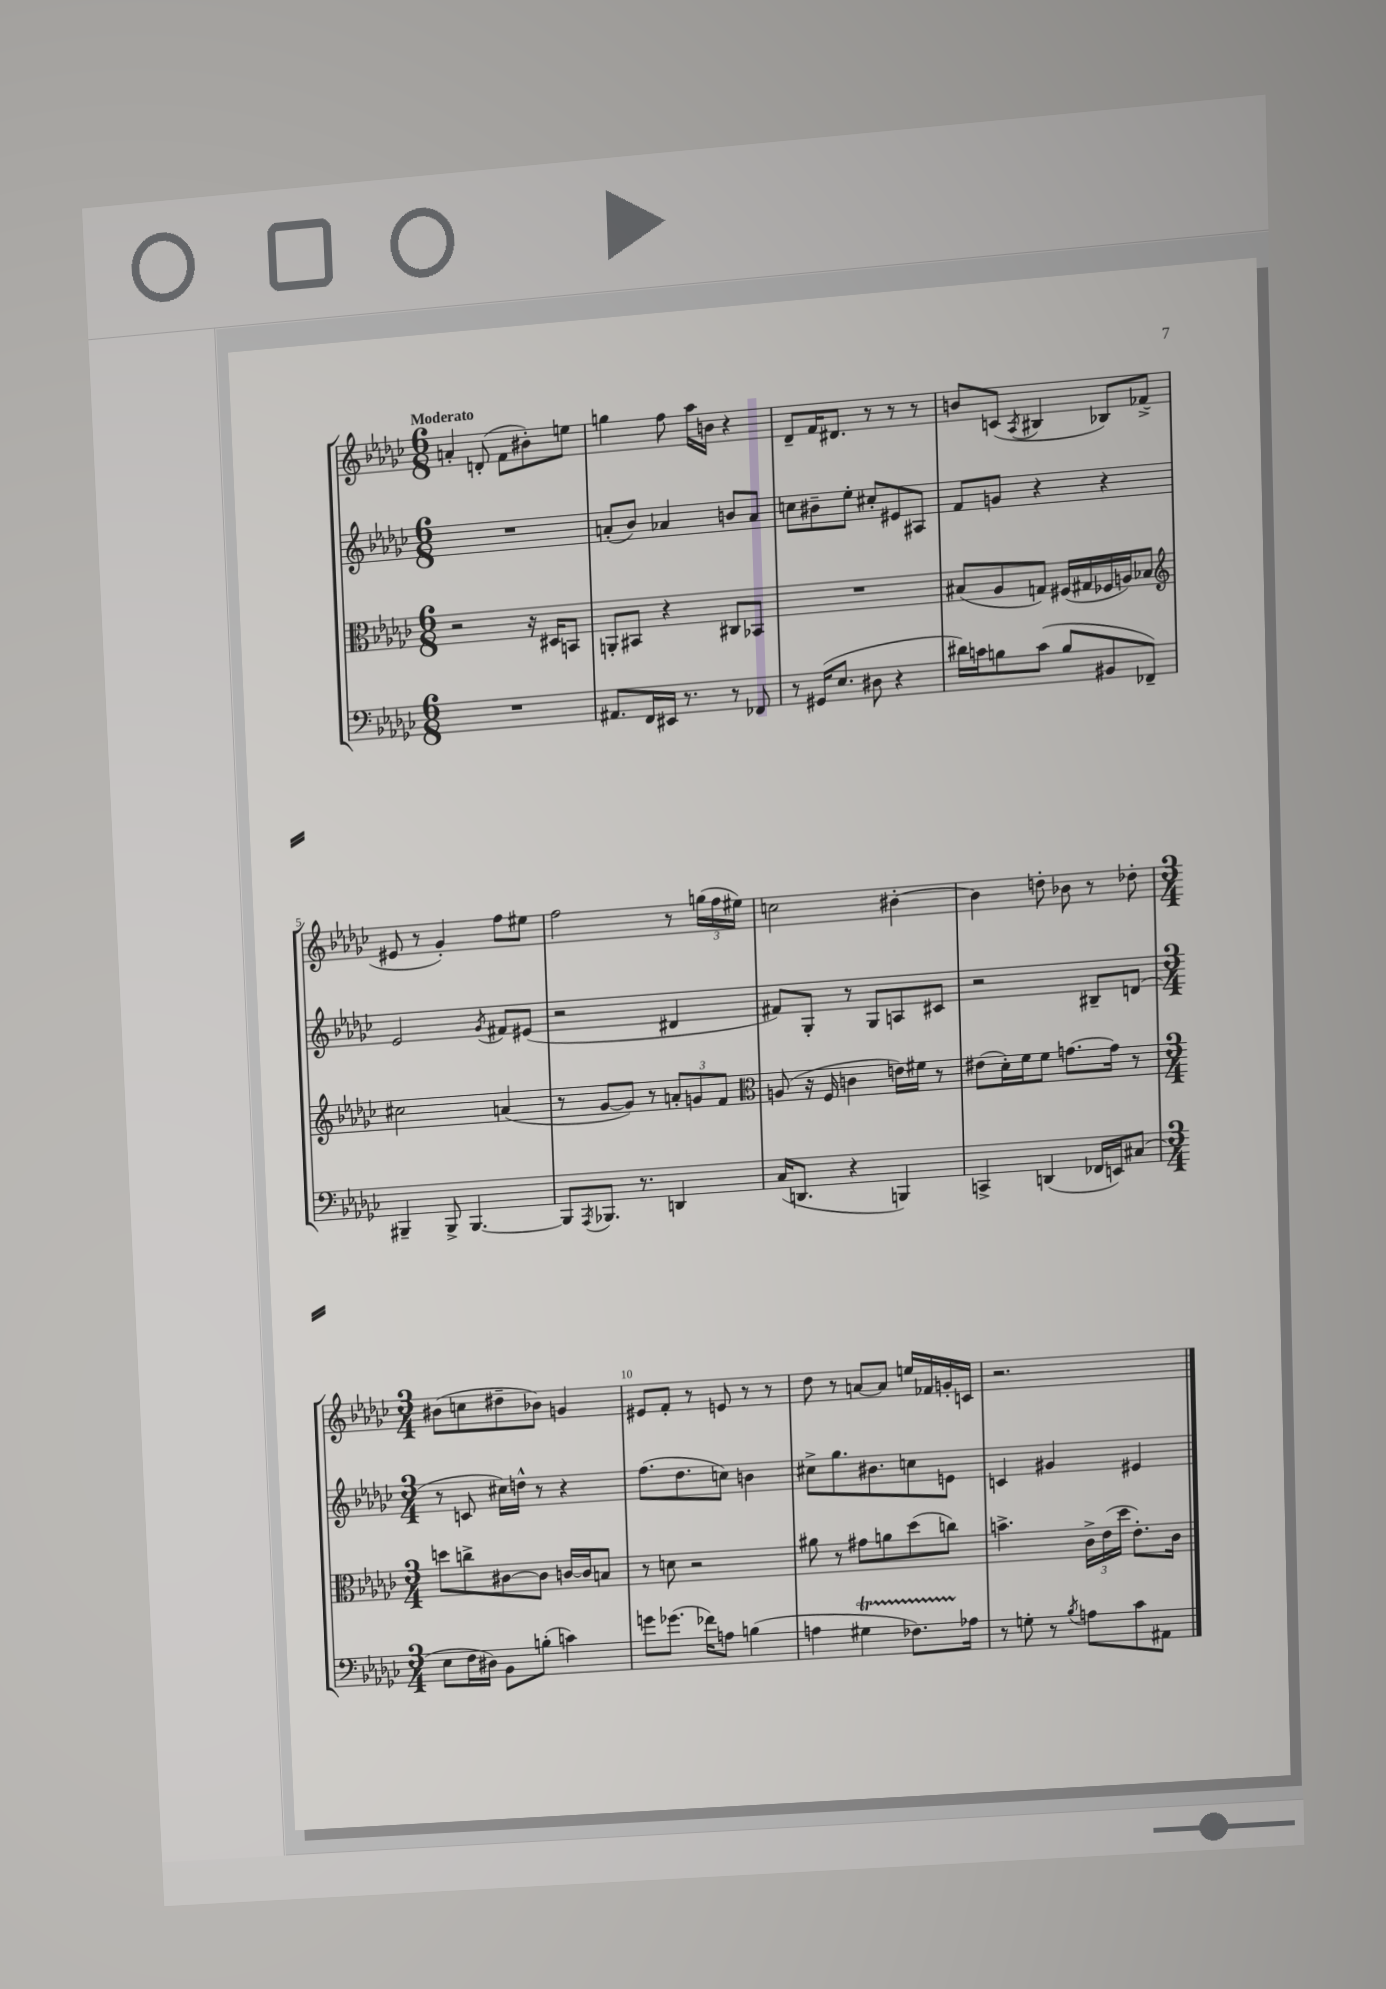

**kern	**kern	**kern	**kern
*part4	*part3	*part2	*part1
*staff4	*staff3	*staff2	*staff1
*clefF4	*clefC3	*clefG2	*clefG2
*k[b-e-a-d-g-c-]	*k[b-e-a-d-g-c-]	*k[b-e-a-d-g-c-]	*k[b-e-a-d-g-c-]
*M6/8	*M6/8	*M6/8	*M6/8
=1	=1	=1	=1
!	!	!	!LO:TX:a:B:t=Moderato
2.r	2r	2.r	4an'/
.	.	.	(8dn'/
.	.	.	8f\L
.	16r	.	8b#X'\)
.	16D#X/KL	.	.
.	8BBn/J	.	8een\J
=2	=2	=2	=2
8.AA#X/L	8AAn'/L	(8an'/L	4ggn\
.	8BB#X/J	8b-/J)	.
16FF/L	.	.	.
16EE#X/JJ	4r	4a-X/	8ff\
8.r	.	.	.
.	.	.	16aa-\LL
.	.	.	16bn\JJ
8r	8C#X/L	8bn/L	4r
8FF-X/	8BB-X/J	8a-/J	.
=3	=3	=3	=3
8r	2.r	8ccn\L	8d-~/L
(16GG#X/KL	.	8b#X~\	16f/K
8.E-/J	.	.	8.d#X/J
.	.	8ee-'\J	.
8D#X\	.	8cc#X'/L	8r
4r	.	8e#X/	8r
.	.	8A#X/J	8r
=4	=4	=4	=4
16d#X\LL)	(8B#X/L	8f/L	8bn/L
16cn\J	.	.	.
8Bn\	8A-/	8gn/J	(8cn/J
.	.	.	8qA-/
(8c\J	8Gn/J)	4r	4B#X/
8B/L	(16F#X/LL	.	.
.	16G#X/	.	.
8BB#X/	16F-X/	4r	8B-X/L)
.	16An/J)	.	.
8FF-X~/J)	8B-X/J	.	(8f-X^/J
!!LO:LB:g=z
=5	=5	=5	=5
*	*clefG2	*	*
4BBB#X~/	2cc#X\	2e-/	8e#X/
.	.	.	8r
8BBB#^/	.	.	4g-'/)
[4.BBB#/	.	.	.
.	.	8qg-/	.
.	(4an/	8f#X/L	8ff\L
.	.	(8e#X/J	8ee#X\J
=6	=6	=6	=6
8BBB#/L]	8r	2r	2ff\
8qAAA-/	.	.	.
8.BBB-X/J	[8g-/L	.	.
.	8g-/J])	.	.
8.r	.	.	.
.	8r	.	.
4DDn/	12an'/L	4d#X/	8r
.	12gn/	.	.
.	.	.	(24ggn\LL
.	12f/J	.	24ff\
.	.	.	24ee#X\JJ)
=7	=7	=7	=7
*	*clefC3	*	*
(16C-/KL	(8An/	8f#X/L)	2ccn\
8.DDn/J	.	.	.
.	16r	8G-'/J	.
.	16F/	.	.
4r	4cn\	8r	.
.	.	8G-/L	.
4BBBn/)	16en\LL)	8An/	[4b#X'\
.	16f#X\JJ	.	.
.	8r	8c#X/J	.
=8	=8	=8	=8
4CCn^/	(8e#X\L	2r	4b#\]
.	16d-'\L)	.	.
.	16f\J	.	.
(4DDn/	8f\J	.	8ddn'\
.	[8.gn\L	.	8b-X\
16FF-X/LL	.	8B#X~/L	8r
16EEn/J)	16g\Jk]	.	.
(8C#X/J	8r	(8dn/J	8dd-X'\
!!LO:LB:g=z
=9	=9	=9	=9
*M3/4	*M3/4	*M3/4	*M3/4
8E-\L	8ddn\L	8r	(8b#X\L
16F\L	8ccn^\	8cn/	8ccn\
16D#X\JJ)	.	.	.
8BB-\L	[8c#X\	16cc#X\LL)	8dd#X~\
.	.	16ddn^^\JJ	.
(8Bn'\J	8c#\J]	8r	8b-X\J)
4cn\)	[16cn/LL	4r	4gn/
.	16c/J]	.	.
.	8Bn/J	.	.
=10	=10	=10	=10
8gn\L	8r	(8.ff\L	8e#X/L
(8.g-X\J	8dn\	.	8f'/J
.	.	8.dd-\	.
.	2r	.	8r
16f-X\KL)	.	.	.
8An\J	.	8ccn\J)	8en/
(4Bn\	.	4bn\	8r
.	.	.	8r
=11	=11	=11	=11
4An\	8a#X\	8cc#X^\L	8dd-\
.	8r	8.gg-\	8r
4G#Xt\	8g#X\L	.	[8an/L
.	.	8.b#X\	.
.	8an\	.	8a/J]
8.F-XTTT\L)	(8dd-\	8ccn\	16een/LL
.	.	.	16f-X/
.	8ccn\J)	8en\J	16gn'/
16A-X\Jk	.	.	16cn/JJ
=12	=12	=12	=12
8r	4.bn^\	4cn/	2.r
8Gn'\	.	.	.
8r	.	4g#X/	.
8qB-/	.	.	.
8An\L	24c-^\LL	.	.
.	(24e-\	.	.
.	24dd-\JJ	.	.
8c-\	8.e-'\L)	4e#X/	.
8AA#X\J	.	.	.
.	16c-\Jk	.	.
==	==	==	==
*-	*-	*-	*-
